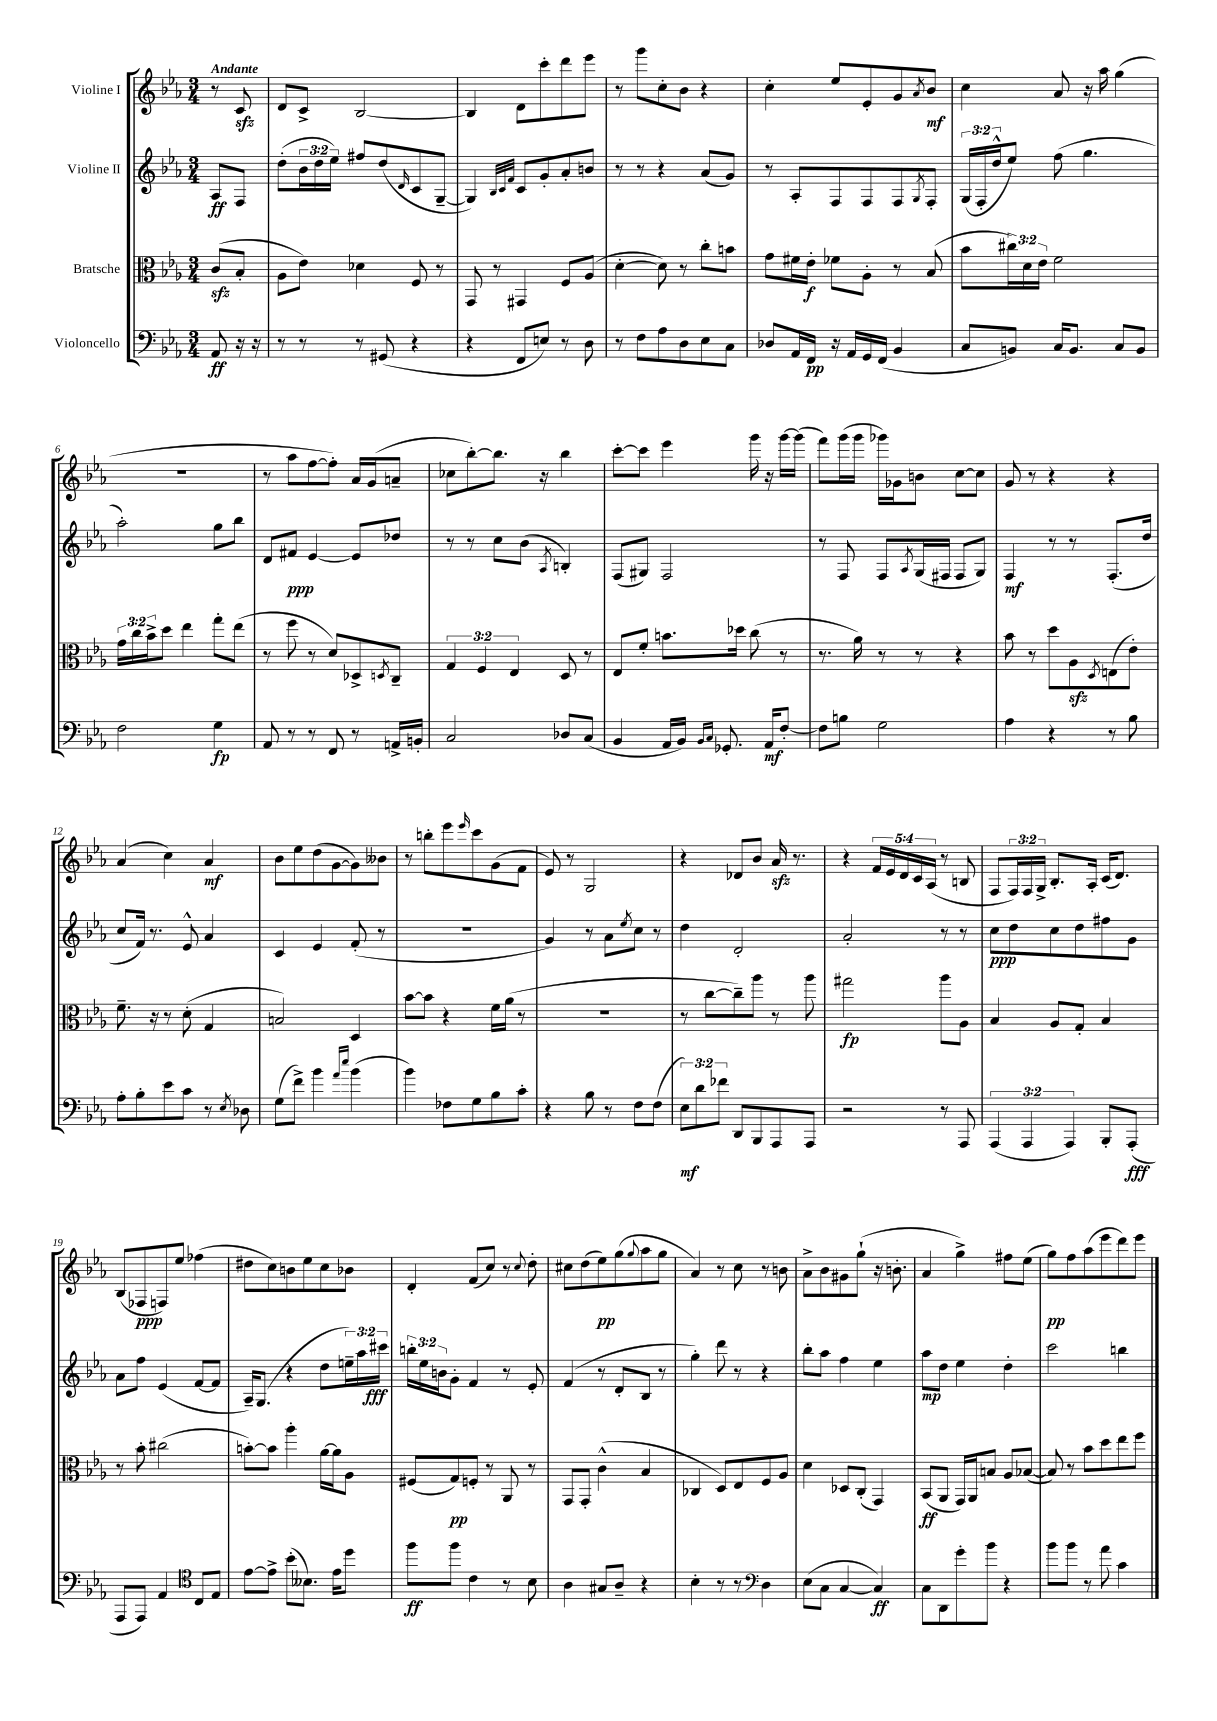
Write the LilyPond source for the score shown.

<<
\new StaffGroup <<
\new Staff = "s0" \with { instrumentName = "Violine I" } {
    \clef treble \key ees \major \numericTimeSignature \time 3/4 \override Staff.TupletNumber.text = #tuplet-number::calc-fraction-text \partial 4 \tempo "Andante"
    r8 c'8\sfz |
    d'8 c'8-> bes2~ |
    bes4 d'8 c'''8-. d'''8 ees'''8 |
    r8 g'''8 c''8-. bes'8 r4 |
    c''4-. ees''8 ees'8-. g'8 \acciaccatura { aes'8 } bes'8\mf |
    c''4 aes'8 r16 aes''16 g''4( |
    R2. |
    r8 aes''8 f''8~ f''8-.) aes'16 g'16( a'8-- |
    ces''8 bes''8~-.) bes''8. r16 bes''4 |
    c'''8~-. c'''8 ees'''4 g'''16 r16 g'''16~ g'''16( |
    f'''8) g'''16( g'''16 ges'''16) ges'16 b'8 c''8~ c''8 |
    g'8 r8 r4 r4 |
    aes'4( c''4) aes'4\mf |
    bes'8 ees''8 d''8( g'8~ g'8) beses'8 |
    r8 b''8-. ees'''8 \grace { ees'''16 } c'''8 g'8( f'8 |
    ees'8) r8 g2 |
    r4 des'8 bes'8 aes'16\sfz r8. |
    r4 \tuplet 5/4 { f'16 ees'16 d'16 c'16 aes16( } r8 b8 |
    f8 \tuplet 3/2 { f16) f16 g16-> } bes8.-. aes16-. c'16( d'8.) |
    bes8( fes8\ppp f8) ees''8 fes''4( |
    dis''8 c''8) b'8 ees''8 c''8 bes'8 |
    d'4-. f'8( c''8) r8 \appoggiatura { c''8 } d''8-. |
    cis''8 d''8( ees''8\pp) g''8( \appoggiatura { g''8 } aes''8 g''8 |
    aes'4) r8 c''8 r8 b'8 |
    aes'8-> bes'8 gis'8 g''8-!( r16 b'8.-. |
    aes'4 g''4->) fis''8 ees''8( |
    g''8\pp) f''8 aes''8( ees'''8 d'''8) ees'''8 \bar "|." |
}
\new Staff = "s1" \with { instrumentName = "Violine II" } {
    \clef treble \key ees \major \numericTimeSignature \time 3/4 \override Staff.TupletNumber.text = #tuplet-number::calc-fraction-text \partial 4
    aes8\ff f8 |
    d''8-.( \tuplet 3/2 { bes'16 d''16 ees''16) } fis''8 d''8( \grace { d'16 } c'8 g8~-- |
    g4) \grace { bes32 c'32 f'32 } c'8 g'8-. aes'8-. b'8 |
    r8 r8 r4 aes'8( g'8) |
    r8 aes8-. f8 f8 f8 \acciaccatura { g8 } f8-. |
    \tuplet 3/2 { g16( f16-. d''16-^ } ees''8) f''8( g''4. |
    aes''2-.) g''8 bes''8 |
    d'8 fis'8\ppp ees'4~ ees'8 des''8 |
    r8 r8 c''8 bes'8( \acciaccatura { aes8 } b4-.) |
    f8( gis8) f2 |
    r8 f8 f8 \acciaccatura { aes8 } g16( fis16 fis8 g8) |
    f4\mf r8 r8 f8.-.( d''16 |
    c''8 f'16) r8. ees'8-^ aes'4 |
    c'4 ees'4 f'8-.( r8 |
    R2. |
    g'4) r8 aes'8 \acciaccatura { ees''8 } c''8 r8 |
    d''4 d'2-. |
    aes'2-. r8 r8 |
    c''8\ppp d''8 c''8 d''8 fis''8 g'8 |
    aes'8 f''8 ees'4( f'8~ f'8 |
    aes16--) g8.( r4 d''8 \tuplet 3/2 { e''16--) aes''16 cis'''16\fff } |
    \tuplet 3/2 { b''16-. ees''16 b'16 } g'8-. f'4 r8 ees'8-. |
    f'4( r8 d'8-. bes8 r8 |
    g''4-.) d'''8 r8 r4 |
    bes''8-. aes''8 f''4 ees''4 |
    aes''8\mp d''8 ees''4 d''4-. |
    c'''2 b''4 \bar "|." |
}
\new Staff = "s2" \with { instrumentName = "Bratsche" } {
    \clef alto \key ees \major \numericTimeSignature \time 3/4 \override Staff.TupletNumber.text = #tuplet-number::calc-fraction-text \partial 4
    c'8\sfz( bes8-. |
    aes8 ees'8) des'4 f8 r8 |
    g,8 r8 gis,4 f8 aes8( |
    d'4~-. d'8) r8 c''8-. b'8 |
    g'8 fis'16 ees'16-.\f fes'8 aes8-. r8 bes8( |
    bes'8 \tuplet 3/2 { cis''16) d'16 ees'16 } f'2 |
    \tuplet 3/2 { g'16 c''16 bes'16-> } d''8 ees''4 g''8-. ees''8( |
    r8 f''8 r8 d'8) des8-> \acciaccatura { d8 } c8-- |
    \tuplet 3/2 { g4 f4 ees4 } d8 r8 |
    ees8 f'8-. b'8. des''16 c''8( r8 |
    r8. aes'16) r8 r8 r4 |
    bes'8 r8 d''8 aes8\sfz \acciaccatura { d8 } e8( ees'8-.) |
    f'8.-- r16 r8 d'8-.( g4 |
    b2) d4 |
    bes'8~ bes'8 r4 f'16 aes'16( r8 |
    R2. |
    r8 c''8~ c''8--) aes''8 r8 aes''8 |
    gis''2\fp aes''8 aes8 |
    bes4 aes8 g8-. bes4 |
    r8 bes'8-. cis''2( |
    b'8~-.) b'8 aes''4-. aes'16~ aes'16 aes8 |
    fis8( g8\pp) f8-. r8 aes,8 r8 |
    g,8 g,8-. c'4-^( bes4 |
    ces4 d8) ees8 f8 aes8 |
    d'4 des8 c8-.( g,4) |
    bes,8\ff( aes,8 g,16) aes,16 b8 aes8 bes8~( |
    bes8) r8 bes'8 d''8 ees''8 f''8 \bar "|." |
}
\new Staff = "s3" \with { instrumentName = "Violoncello" } {
    \clef bass \key ees \major \numericTimeSignature \time 3/4 \override Staff.TupletNumber.text = #tuplet-number::calc-fraction-text \partial 4
    aes,8\ff r16 r16 |
    r8 r8 r8 gis,8( r4 |
    r4 f,8 e8) r8 d8 |
    r8 f8 aes8 d8 ees8 c8 |
    des8 aes,16 f,16\pp r16 aes,16 g,16 f,16( bes,4 |
    c8 b,8) c16 b,8. c8 b,8 |
    f2 g4\fp |
    aes,8 r8 r8 f,8 r8 a,16-> b,16-. |
    c2 des8 c8( |
    bes,4 aes,16 bes,16) \grace { bes,16 c16 } ges,8.-. aes,16\mf f8~-. |
    f8 b8 g2 |
    aes4 r4 r8 bes8 |
    aes8-. bes8-. ees'8 c'8 r8 \acciaccatura { ees8 } des8 |
    g8( f'8->) bes'4 \grace { aes'16 ees''16 } bes'4( |
    bes'4) fes8 g8 bes8 c'8-. |
    r4 bes8 r8 f8 f8( |
    \tuplet 3/2 { ees8\mf) d'8 fes'8 } d,8 bes,,8 aes,,8 aes,,8 |
    r2 r8 aes,,8 |
    \tuplet 3/2 { aes,,4( aes,,4 aes,,4) } bes,,8-. aes,,8-.\fff( |
    aes,,8 aes,,8) aes,4 \clef tenor c8 ees8 |
    ees'8~ ees'8-> bes'8-.( beses8.) ees'16 d''8 |
    f''8\ff f''8 c'4 r8 bes8 |
    aes4 gis8 aes8-- r4 |
    bes4-. r8 r8 \clef bass d4 |
    ees8( c8 c4~ c4\ff) |
    c8 d,8 g'8-. bes'8 r4 |
    bes'8 bes'8 r8 aes'8 c'4 \bar "|." |
}
>>
>>
